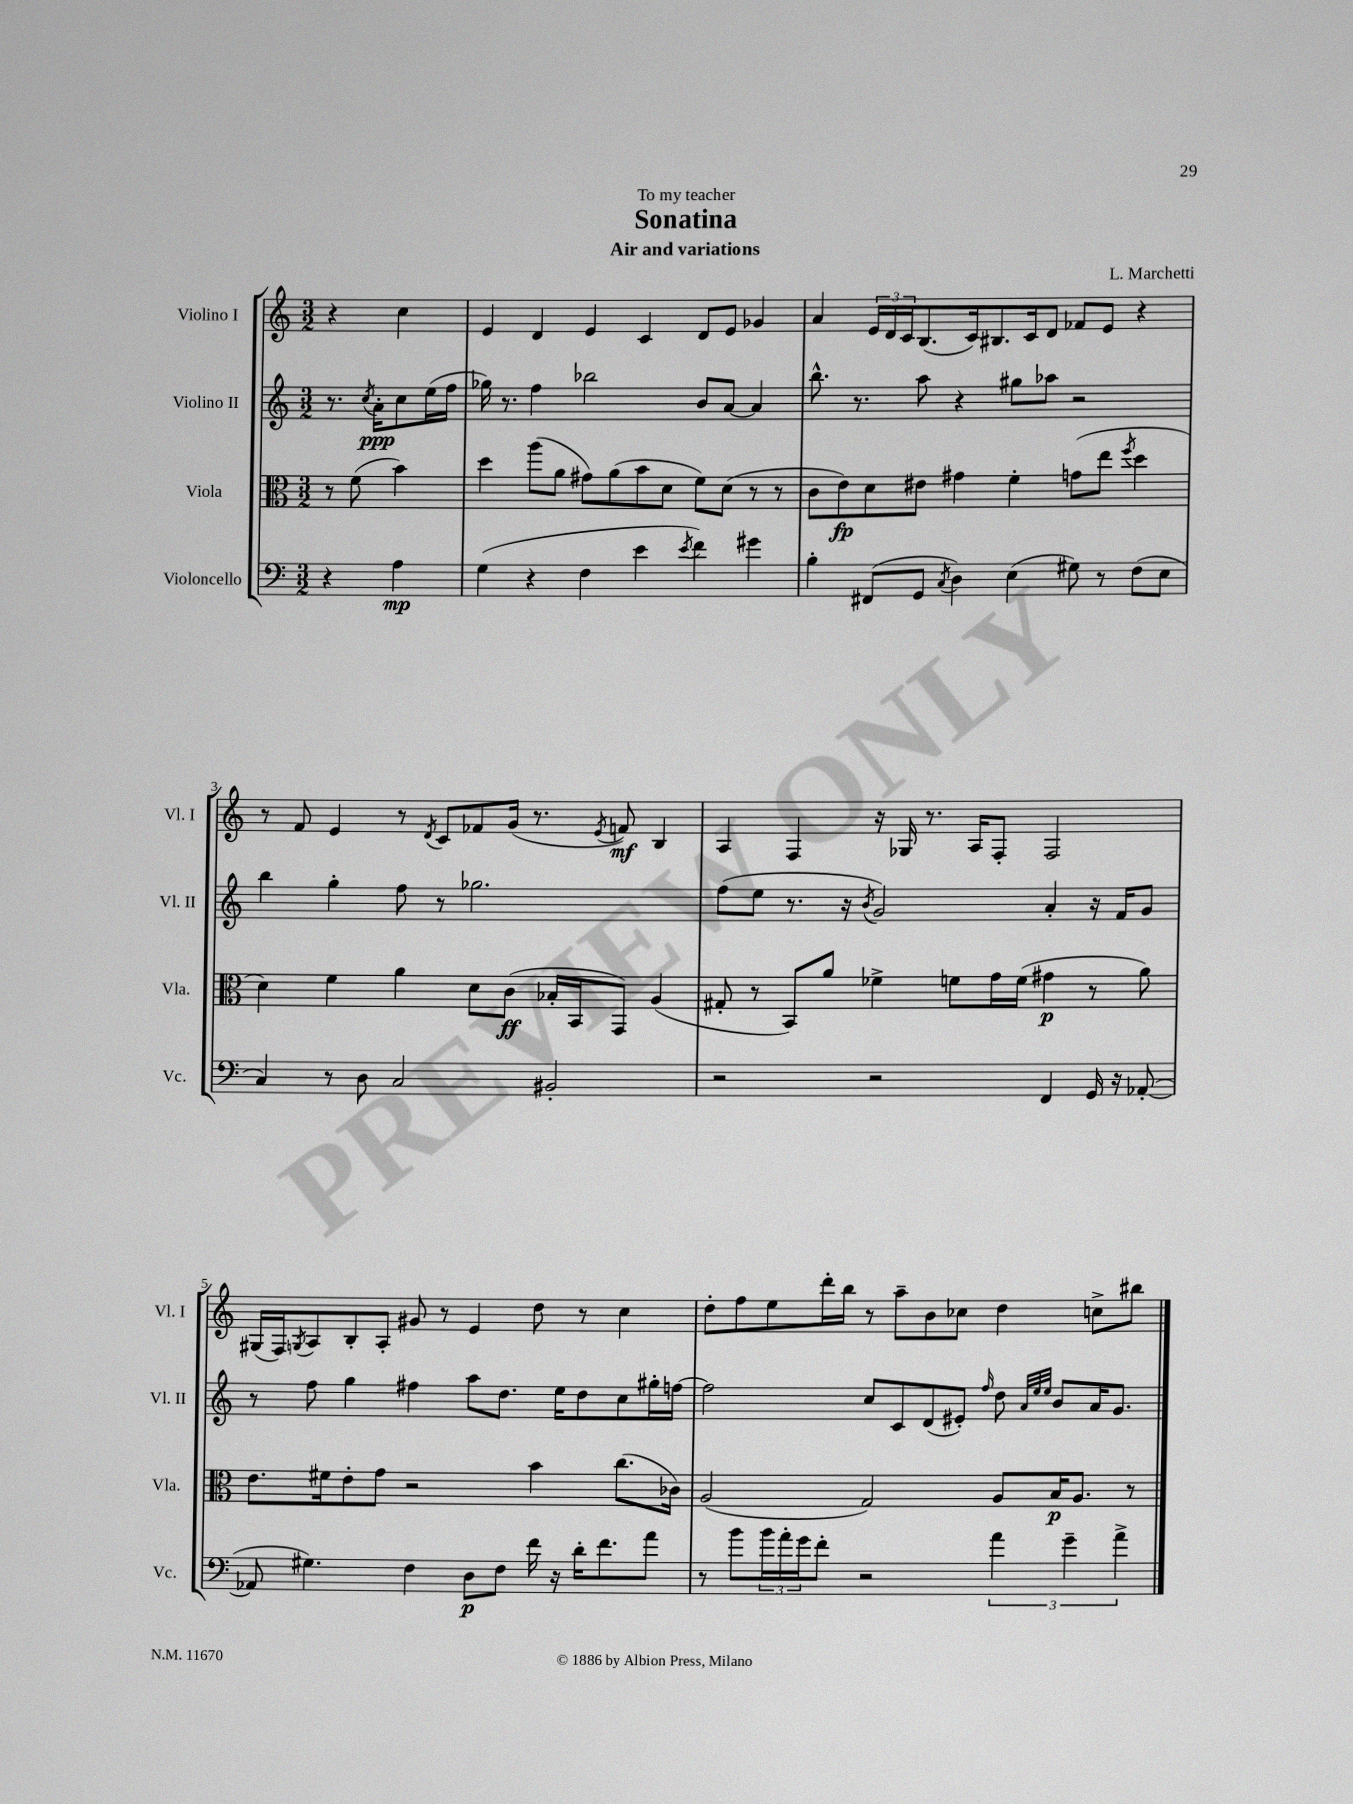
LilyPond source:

\header { title = "Sonatina" composer = "L. Marchetti" subtitle = "Air and variations" dedication = "To my teacher" }
<<
\new StaffGroup <<
\new Staff = "s0" \with { instrumentName = "Violino I" shortInstrumentName = "Vl. I" } {
    \clef treble \key c \major \numericTimeSignature \time 3/2 \partial 2
    r4 c''4 |
    e'4 d'4 e'4 c'4 d'8 e'8 ges'4 |
    a'4 \tuplet 3/2 { e'16 d'16 c'16 } b8.( c'16) bis8. c'16 d'8 fes'8 e'8 r4 |
    r8 f'8 e'4 r8 \acciaccatura { d'8 } c'8 fes'8 g'16( r8. \acciaccatura { e'8 } f'8\mf) b4 |
    a4 f4 r16 ges16 r8. a16 f8-. f2 |
    gis16( f16) \acciaccatura { g8 } a8 b8-. a8-. gis'8 r8 e'4 d''8 r8 c''4 |
    d''8-. f''8 e''8 d'''16-. b''16 r8 a''8-- b'8 ces''8 d''4 c''8-> bis''8 \bar "|." |
}
\new Staff = "s1" \with { instrumentName = "Violino II" shortInstrumentName = "Vl. II" } {
    \clef treble \key c \major \numericTimeSignature \time 3/2 \partial 2
    r8. \acciaccatura { c''8 } a'16-.\ppp c''8 e''16( f''16 |
    ges''16) r8. f''4 bes''2 b'8 a'8~ a'4 |
    b''8.-^ r8. a''8 r4 gis''8 aes''8 r2 |
    b''4 g''4-. f''8 r8 ges''2. |
    f''8( e''8 r8. r16 \acciaccatura { b'8 } g'2) a'4-. r16 f'16 g'8 |
    r8 f''8 g''4 fis''4 a''8 d''8. e''16 d''8 c''8 gis''16-. f''16~ |
    f''2 c''8 c'8 d'8( eis'8-.) \grace { f''16 } d''8 \grace { a'32 e''32 e''32 } b'8 a'16 g'8. \bar "|." |
}
\new Staff = "s2" \with { instrumentName = "Viola" shortInstrumentName = "Vla." } {
    \clef alto \key c \major \numericTimeSignature \time 3/2 \partial 2
    r8 f'8( b'4) |
    d''4 a''8( a'8 gis'8) a'8( b'8 d'8 f'8) d'8( r8 r8 |
    c'8 e'8\fp) d'8 eis'8 gis'4 f'4-. g'8( e''8 \acciaccatura { f''8 } d''4 |
    d'4) f'4 a'4 d'8 c'8\ff( bes16-. b,16 g,8) a4( |
    gis8-. r8 b,8) a'8 fes'4-> f'8 g'16 f'16( gis'4\p r8 a'8) |
    e'8. fis'16 e'8-. g'8 r2 b'4 c''8.( ces'16) |
    a2( g2) a8 b16\p a8. r8 \bar "|." |
}
\new Staff = "s3" \with { instrumentName = "Violoncello" shortInstrumentName = "Vc." } {
    \clef bass \key c \major \numericTimeSignature \time 3/2 \partial 2
    r4 a4\mp |
    g4( r4 f4 e'4 \acciaccatura { e'8 } f'4) gis'4 |
    b4-. fis,8( g,8 \acciaccatura { c8 } d4) e4( gis8) r8 f8( e8 |
    c4) r8 d8 c2 bis,2-. |
    r2 r2 f,4 g,16 r16 aes,8~-.( |
    aes,8 gis4.) f4 d8\p f8 f'16 r16 d'16-. f'8. a'8 |
    r8 b'8 \tuplet 3/2 { b'16 a'16-. g'16 } f'8-. r2 \tuplet 3/2 { a'4 g'4-- a'4-> } \bar "|." |
}
>>
>>
